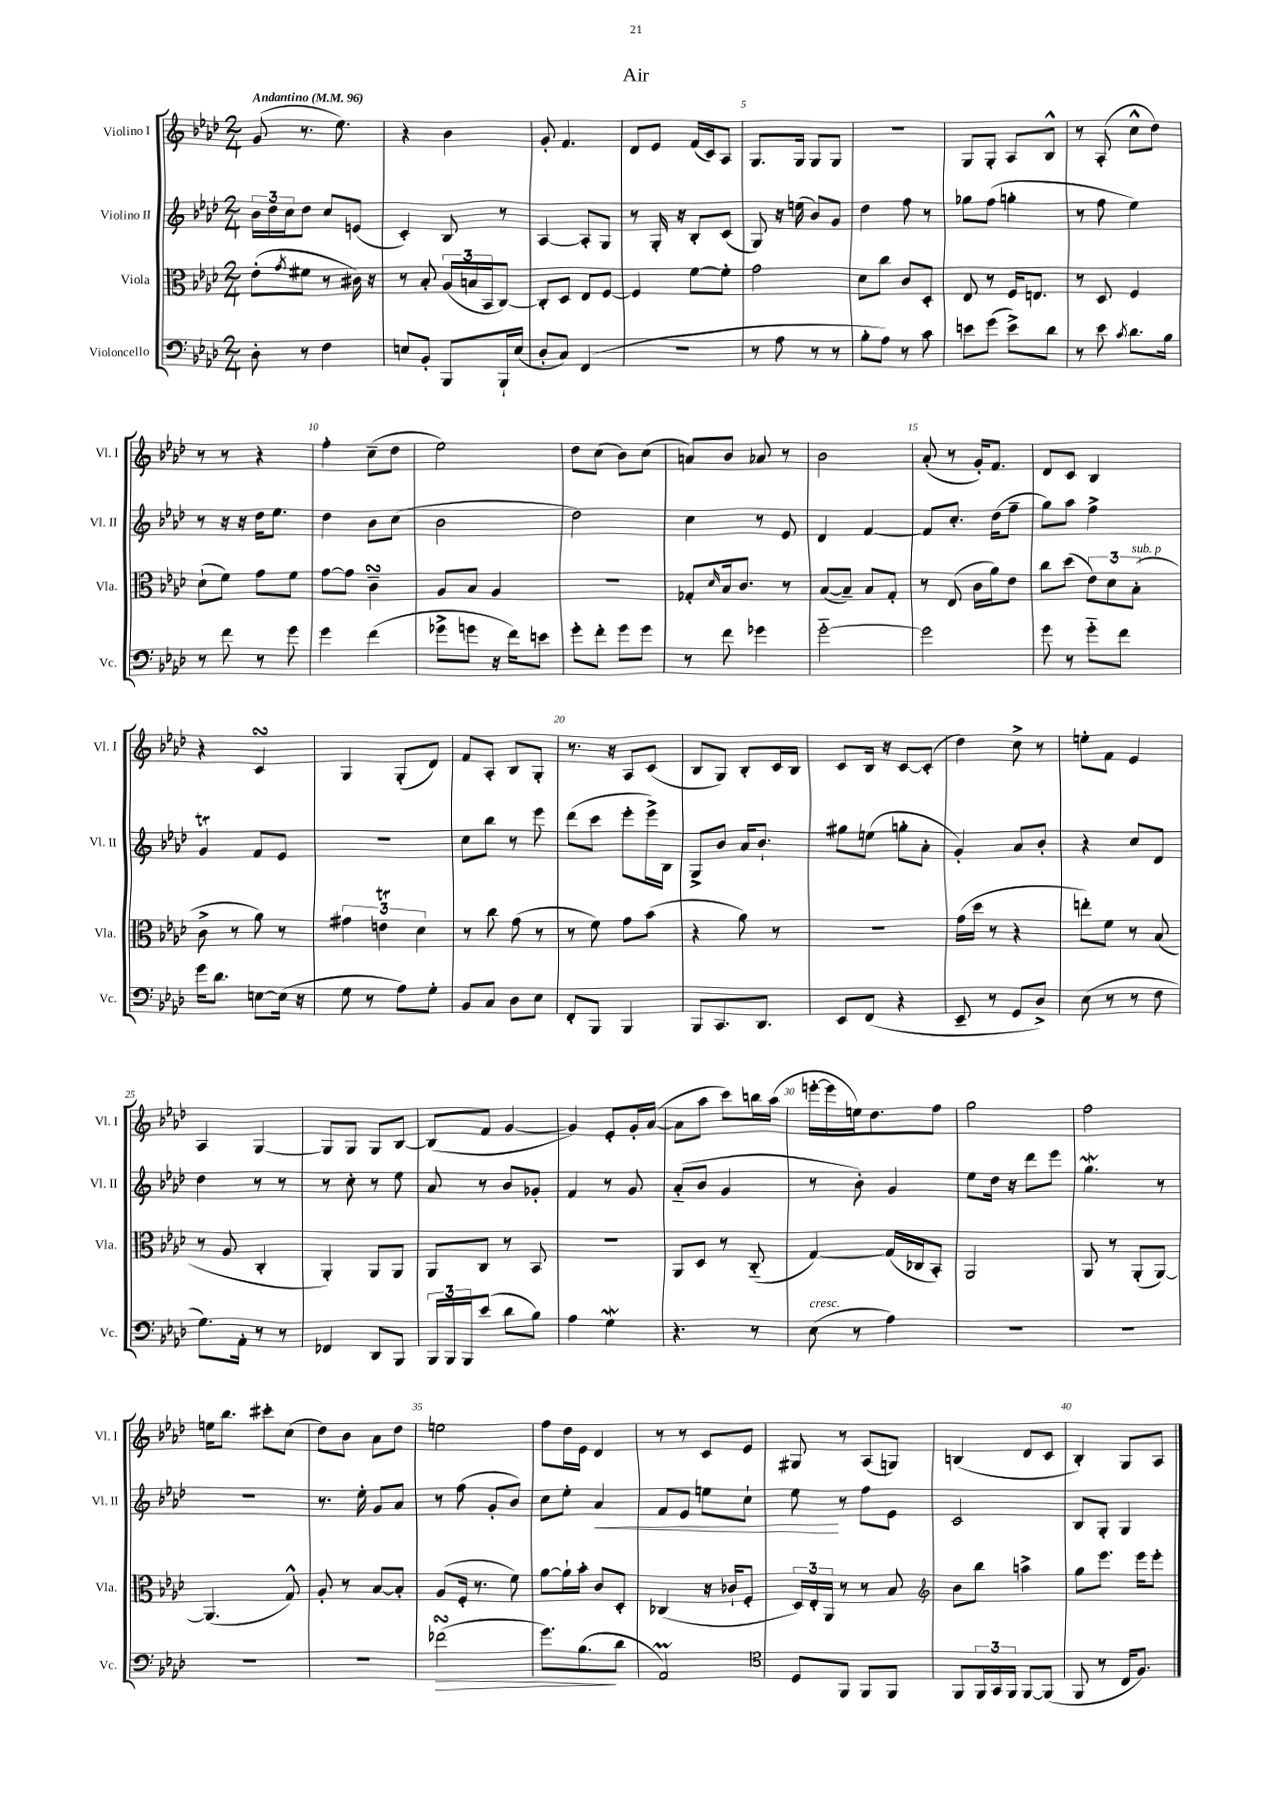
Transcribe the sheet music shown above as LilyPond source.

\header { title = "Air" }
<<
\new StaffGroup <<
\new Staff = "s0" \with { instrumentName = "Violino I" shortInstrumentName = "Vl. I" } {
    \clef treble \key aes \major \numericTimeSignature \time 2/4 \tempo "Andantino" 4 = 96
    g'8( r8. ees''8.) |
    r4 bes'4 |
    g'8-. f'4. |
    des'8 ees'8 f'16( c'16) aes8 |
    g8. g16 g8 g8 |
    R2 |
    g8 g8-. aes8 bes8-^ |
    r8 aes8-.( c''8-^ des''8) |
    r8 r8 r4 |
    f''4-. c''8--( des''8 |
    ees''2) |
    des''8 c''8( bes'8) c''8( |
    a'8) bes'8 aes'8 r8 |
    bes'2 |
    aes'8-.( r8 g'16-.) f'8. |
    des'8 c'8 bes4 |
    r4 c'4\turn |
    g4 g8-.( des'8) |
    f'8 aes8-. bes8 g8-. |
    r8. r16 aes8 c'8( |
    bes8 g8) bes8-. c'16 bes16 |
    c'8 bes16 r16 c'8~ c'8-.( |
    des''4) c''8-> r8 |
    e''8-. f'8 ees'4 |
    aes4 g4~ |
    g8 g8 g8 bes8~ |
    bes8( f'8 g'4~ |
    g'4) ees'8-. g'16-. aes'16~( |
    aes'8 aes''8 c'''8) b''16 aes''16( |
    e'''16~-. e'''16 e''16) des''8. f''8 |
    g''2 |
    f''2 |
    e''16 bes''8. cis'''8-. c''8( |
    des''8) bes'8 aes'8 des''8 |
    e''2 |
    f''8 des''16 ees'16 des'4 |
    r8 r8 c'8 ees'8 |
    gis8 r8 aes8( g8) |
    b4( des'8 c'8 |
    bes4-.) g8 aes8 \bar "|." |
}
\new Staff = "s1" \with { instrumentName = "Violino II" shortInstrumentName = "Vl. II" } {
    \clef treble \key aes \major \numericTimeSignature \time 2/4
    \tuplet 3/2 { bes'16 des''16 c''16 } des''8 c''8 e'8( |
    c'4-.) bes8 r8 |
    aes4~ aes8-. g8 |
    r8 g16-. r16 bes8-. c'8( |
    g8) r16 e''16( bes'8) g'8 |
    des''4 f''8 r8 |
    ges''8 f''8( g''4-. |
    r8 f''8 ees''4) |
    r8 r16 r16 des''16 ees''8. |
    des''4 bes'8 c''8( |
    bes'2 |
    des''2) |
    c''4 r8 ees'8 |
    des'4 f'4~ |
    f'8 c''8.-. des''16( f''8-- |
    g''8) aes''8 f''4-> |
    g'4\trill f'8 ees'8 |
    R2 |
    c''8 bes''8 r8 ees'''8 |
    des'''8( c'''8 ees'''8-. ees'''16->) bes16 |
    g8-> bes'8 aes'16 bes'8.-! |
    gis''8 e''8( g''8-. aes'8-. |
    g'4-.) aes'8 bes'8-. |
    r4 c''8 des'8 |
    des''4 r8 r8 |
    r8 c''8-. r8 ees''8 |
    aes'8 r8 bes'8 ges'8-. |
    f'4 r8 g'8 |
    aes'8-_( bes'8 g'4 |
    r8 bes'8-.) g'4 |
    ees''8 des''16 r16 des'''8 ees'''8 |
    g''4.\mordent r8 |
    R2 |
    r8. ees''16-. g'8 aes'8 |
    r8 f''8( g'8-. bes'8) |
    c''8 ees''8-. aes'4\< |
    f'8 ees'8 e''8 c''8-! |
    ees''8\! r8 f''8 ees'8 |
    c'2 |
    bes8 g8-. g4 \bar "|." |
}
\new Staff = "s2" \with { instrumentName = "Viola" shortInstrumentName = "Vla." } {
    \clef alto \key aes \major \numericTimeSignature \time 2/4
    ees'8-.( \acciaccatura { g'8 } fis'8 r8 cis'16) r16 |
    r8 bes8-. \tuplet 3/2 { aes16( b16 bes,16 } c8~) |
    c8-. des8 ees8 f8~ |
    f4 f'8~ f'8-. |
    g'2 |
    des'8 c''8 c'8 des8-. |
    ees8 r8 f16 e8. |
    r8 des8 f4 |
    des'8-!( f'8) g'8 f'8 |
    g'8~ g'8 c'4--\turn |
    aes8 bes8 aes4 |
    r2 |
    ges8-. \grace { des'16 } bes16 c'8. r8 |
    bes8~( bes8--) bes8 g8-. |
    r8 ees8( c'16 aes'16) ees'8 |
    c''8 des''8( \tuplet 3/2 { ees'8) des'8 bes8-.^\markup { \italic "sub. p" }( } |
    c'8-> r8 aes'8) r8 |
    \tuplet 3/2 { gis'4 e'4\trill des'4 } |
    r8 c''8 g'8( r8 |
    r8 f'8) g'8 bes'8( |
    r4 aes'8) r8 |
    r2 |
    g'16( des''16 r8 r4 |
    e''8-.) f'8 r8 bes8( |
    r8 aes8 c4-. |
    aes,4-.) aes,8 aes,8 |
    aes,8 c8 r8 bes,8 |
    R2 |
    aes,8 des8 r8 c8-_( |
    g4~) g16( ces16 bes,8-.) |
    aes,2 |
    aes,8 r8 aes,8-.( aes,8~) |
    aes,4.( g8-^) |
    aes8-. r8 bes8~ bes8-. |
    aes8( f16-. r8. f'8) |
    aes'8~ aes'16-! bes'16-. c'8 des8-. |
    ces4( r16 ces'16-! f8-. |
    \tuplet 3/2 { des16) ees16-. aes,16 } r8 r8 bes8 |
    \clef treble bes'8 bes''8 a''4-> |
    g''8 ees'''8. ees'''16 ees'''8-. \bar "|." |
}
\new Staff = "s3" \with { instrumentName = "Violoncello" shortInstrumentName = "Vc." } {
    \clef bass \key aes \major \numericTimeSignature \time 2/4
    des8-. r8 f4 |
    e8 bes,8-. bes,,8 bes,,16-! e16( |
    des8-. c8) f,4( |
    r2 |
    r8 aes8 r8 r8 |
    bes8-. aes8) r8 c'8 |
    e'8 g'8( e'8->) des'8 |
    r8 ees'8 \acciaccatura { c'8 } des'8. bes16 |
    r8 f'8 r8 g'8 |
    g'4 f'4( |
    ges'8-> g'8 r16 f'16) e'8 |
    g'8-. f'8-. g'8 g'8 |
    r8 f'8 ges'4 |
    g'2~-_ |
    g'2 |
    g'8 r8 g'8-_ f'8 |
    g'16 des'8. e8~ e16( r16 |
    g8 r8 aes8) g8-. |
    bes,8 c8 des8 ees8 |
    f,8-. bes,,8 bes,,4 |
    bes,,8 c,8. des,8. |
    ees,8 f,8( r4 |
    ees,8-- r8 g,8 des8->) |
    ees8( r8 r8 f8 |
    g8.) aes,16-. r8 r8 |
    fes,4 des,8 bes,,8 |
    \tuplet 3/2 { bes,,16 bes,,16 bes,,16 } ees'8( des'8 bes8) |
    aes4 g4\mordent |
    r4. r8 |
    ees8^\markup { \italic "cresc." }( r8 aes4) |
    R2 |
    R2 |
    R2 |
    R2 |
    fes'2\turn\>( |
    g'8.) bes8.\!( des'8 |
    aes,2\prall) |
    \clef tenor des8 f,8 f,8 f,8 |
    f,8 \tuplet 3/2 { f,16 g,16 f,16 } f,8~ f,8( |
    f,8 r8 c16 f8.) \bar "|." |
}
>>
>>
\layout { \context { \Score \override BarNumber.break-visibility = ##(#f #t #t) barNumberVisibility = #(every-nth-bar-number-visible 5) } }
